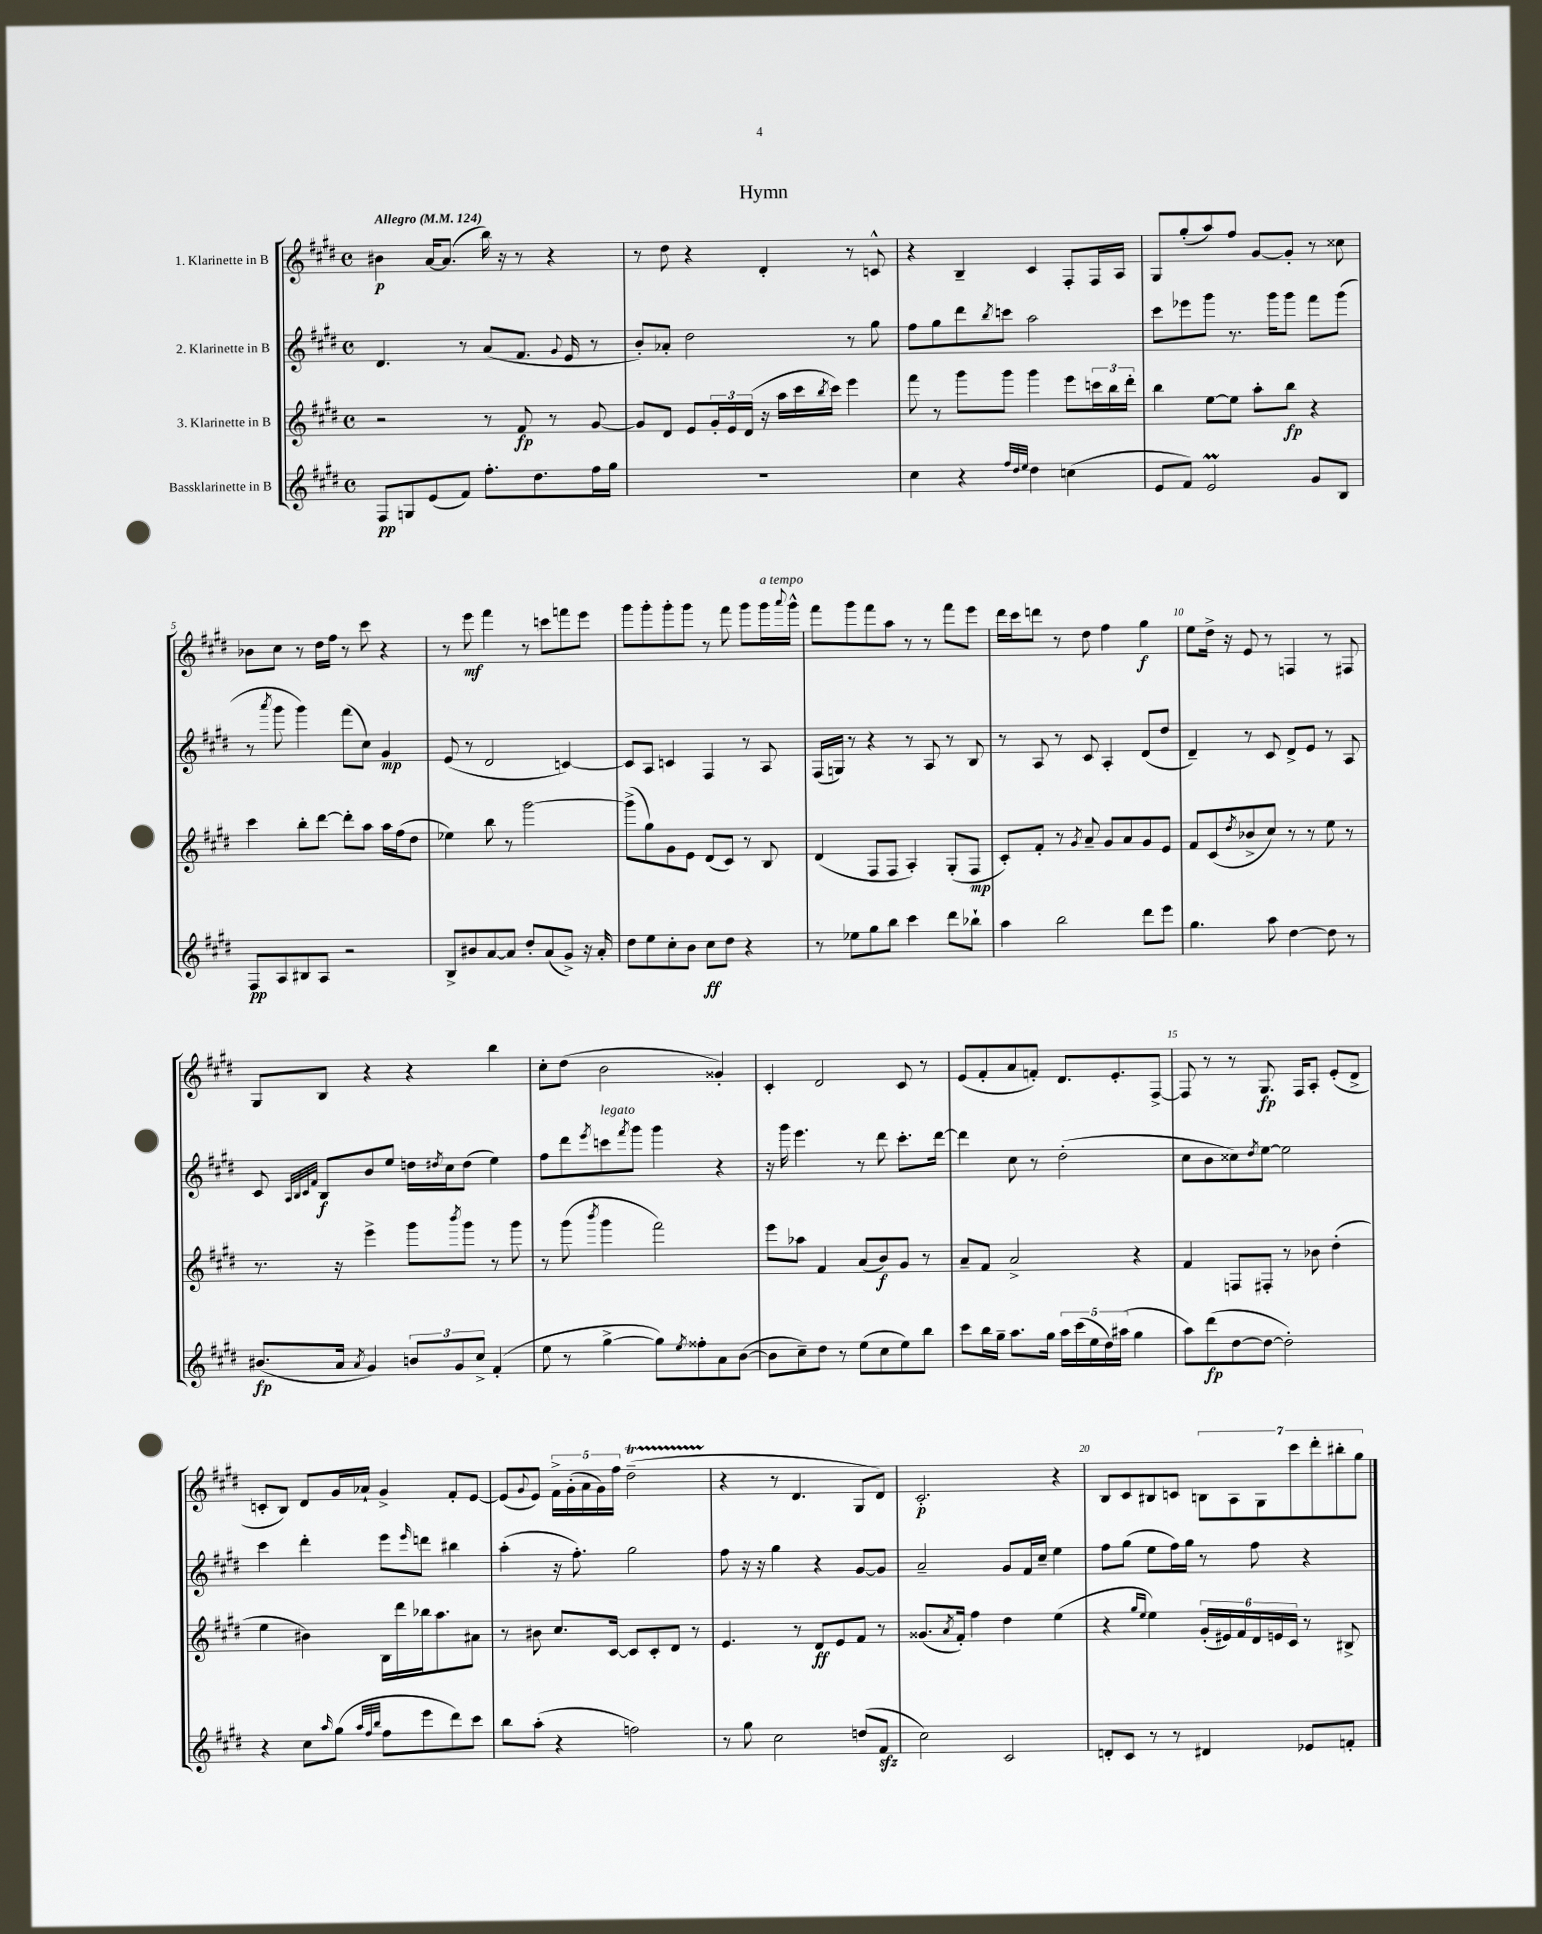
\header { title = "Hymn" }
<<
\new StaffGroup <<
\new Staff = "s0" \with { instrumentName = "1. Klarinette in B" } {
    \clef treble \key e \major \defaultTimeSignature \time 4/4 \tempo "Allegro" 4 = 124
    bis'4\p a'16~ a'8.( b''16) r16 r8 r4 |
    r8 dis''8 r4 dis'4-. r8 c'8-^ |
    r4 b4-- cis'4 fis8-. fis16 a16 |
    gis8 gis''8-.( a''8) fis''8 gis'8~ gis'8-. r8 cisis''8 |
    bes'8 cis''8 r8 dis''16 fis''16 r8 cis'''8 r4 |
    r8 e'''8\mf fis'''4 r8 c'''8 f'''8 e'''8 |
    gis'''8 gis'''8-. gis'''8-. gis'''8 r8 fis'''8 gis'''8 gis'''16^\markup { \italic "a tempo" } \appoggiatura { a'''8 } gis'''16-^ |
    fis'''8 gis'''8 fis'''8 a''8 r8 r8 fis'''8 e'''8 |
    dis'''16 cis'''16 d'''8 r8 dis''8 fis''4 gis''4\f |
    e''8 dis''16-> r16 e'8 r8 f4 r8 fis8 |
    gis8 b8 r4 r4 b''4 |
    cis''8-. dis''8( b'2 gisis'4-.) |
    cis'4-. dis'2 cis'8 r8 |
    e'8( fis'8-. a'8 f'8-.) dis'8. e'8.-. fis8~-> |
    fis8 r8 r8 gis8.\fp fis16 a8-. e'8-.( dis'8-> |
    c'8-. b8) dis'8 gis'16 aes'16-! gis'4-> fis'8-. e'8~ |
    e'8( \appoggiatura { gis'8 } e'8) \tuplet 5/4 { fis'16-> gis'16-.( a'16 gis'16) fis''16 } dis''2--\startTrillSpan( |
    r4\stopTrillSpan r8 dis'4. gis8 dis'8) |
    cis'2.-.\p r4 |
    b8 cis'8 bis8 c'8 \tuplet 7/4 { b8 a8 gis8 cis'''8 dis'''8-. bis''8-. gis''8 } \bar "|." |
}
\new Staff = "s1" \with { instrumentName = "2. Klarinette in B" } {
    \clef treble \key e \major \defaultTimeSignature \time 4/4
    dis'4. r8 a'8( fis'8. \appoggiatura { gis'8 } e'16 r8 |
    b'8-.) aes'8-. dis''2 r8 gis''8 |
    fis''8 gis''8 dis'''8 \acciaccatura { b''8 } c'''8 a''2 |
    cis'''8 ees'''8 gis'''8 r8. gis'''16 gis'''8 fis'''8 gis'''8( |
    r8 \acciaccatura { a'''8 } gis'''8 gis'''4) fis'''8( cis''8) gis'4\mp |
    e'8( r8 dis'2 c'4~) |
    c'8 a8 c'4 fis4 r8 a8 |
    fis16( g16) r8 r4 r8 a8 r8 b8 |
    r8 a8 r8 cis'8 a4-. dis'8( dis''8 |
    dis'4--) r8 cis'8 dis'8-> e'8 r8 a8 |
    cis'8 \grace { a32 b32 cis'32 fis'32 } b8\f b'8 e''8 d''16 \acciaccatura { dis''8 } cis''16 dis''8( e''4) |
    fis''8 dis'''8 \acciaccatura { e'''8 } c'''8^\markup { \italic "legato" } \acciaccatura { fis'''8 } gis'''8 gis'''4 r4 |
    r16 gis'''16 e'''4. r8 dis'''8 cis'''8.-. dis'''16~ |
    dis'''4 cis''8 r8 dis''2-.( |
    cis''8 b'8 cisis''8) \acciaccatura { dis''8 } e''8~ e''2 |
    cis'''4 dis'''4-. e'''8 \grace { e'''16 } d'''8 bis''4 |
    a''4-.( r16 fis''8.-.) gis''2 |
    fis''8 r16 r16 gis''4 r4 gis'8~ gis'8 |
    a'2-- gis'8 fis'16 cis''16-- e''4 |
    fis''8 gis''8( e''8 fis''16) gis''16 r8 fis''8 r4 \bar "|." |
}
\new Staff = "s2" \with { instrumentName = "3. Klarinette in B" } {
    \clef treble \key e \major \defaultTimeSignature \time 4/4
    r2 r8 fis'8\fp r8 gis'8~ |
    gis'8 dis'8 e'8 \tuplet 3/2 { gis'16-. e'16 dis'16( } r16 a''16 cis'''16 \acciaccatura { b''8 } cis'''16) e'''4 |
    fis'''8 r8 gis'''8 gis'''8 gis'''4 e'''8 \tuplet 3/2 { c'''16 b''16 dis'''16-. } |
    b''4 e''8~ e''8 a''8-. b''8\fp r4 |
    cis'''4 b''8-. dis'''8~ dis'''8-. a''8 a''16 fis''16( dis''8 |
    ees''4) b''8 r8 gis'''2~ |
    gis'''8->( gis''8) gis'8 e'8 dis'8( cis'8) r8 b8 |
    dis'4( fis8 fis8 a4-.) gis8-.( fis8\mp |
    cis'8-.) fis'8-. r8 \acciaccatura { gis'8 } a'8-- gis'8 a'8 gis'8 e'8 |
    fis'8 cis'8( \acciaccatura { dis''8 } bes'8-> cis''8) r8 r8 e''8 r8 |
    r8. r16 e'''4-> gis'''8 \acciaccatura { b'''8 } gis'''8 r8 gis'''8 |
    r8 gis'''8( \acciaccatura { b'''8 } gis'''4 fis'''2) |
    e'''8 aes''8 fis'4 a'8( b'8\f) gis'8 r8 |
    a'8-- fis'8 a'2-> r4 |
    fis'4 f8 fis8-. r8 bes'8 dis''4-.( |
    e''4 bis'4) b16 dis'''16 bes''16 a''8. ais'8 |
    r8 bis'8 cis''8. cis'16~ cis'8 cis'8-. dis'8 r8 |
    e'4. r8 dis'8\ff e'8 fis'8 r8 |
    gisis'8.( \acciaccatura { a'8 } fis'16-.) fis''4 dis''4 e''4( |
    r4 \grace { gis''16 e''16 } e''4) \tuplet 6/4 { gis'16-.( eis'16) fis'16 dis'16 e'16 cis'16 } r8 bis8-> \bar "|." |
}
\new Staff = "s3" \with { instrumentName = "Bassklarinette in B" } {
    \clef treble \key e \major \defaultTimeSignature \time 4/4
    fis8\pp g8 e'8( fis'8) fis''8.-. dis''8. fis''16 gis''16 |
    R1 |
    cis''4 r4 \grace { fis''32 dis''32 e''32 } dis''4 c''4( |
    e'8 fis'8) e'2\prall gis'8 b8 |
    fis8\pp a8 bis8 a8 r2 |
    b8-> bis'8 a'8~ a'8 dis''8-. a'8( gis'8->) r16 a'16-. |
    dis''8 e''8 cis''8-. b'8 cis''8\ff dis''8 r4 |
    r8 ees''8 gis''8 b''8 cis'''4 dis'''8 bes''8-! |
    a''4 b''2 dis'''8 e'''8 |
    gis''4. a''8 dis''4~ dis''8 r8 |
    bis'8.\fp( a'16 \acciaccatura { a'8 } gis'4) \tuplet 3/2 { b'8 gis'8 cis''8-> } fis'4-.( |
    e''8 r8 gis''4~-> gis''8) \acciaccatura { e''8 } fisis''8-. a'8 b'8~( |
    b'8 cis''8--) dis''8 r8 e''8( cis''8 e''8) b''8 |
    cis'''8 b''16 gis''16-- a''8. gis''16 \tuplet 5/4 { a''16 cis'''16( e''16 dis''16) ais''16( } gis''4 |
    a''8) dis'''8\fp( dis''8~ dis''8~ dis''2-.) |
    r4 cis''8 \grace { a''16 } gis''8( \grace { a''32 fis''32 b''32 } fis''8 e'''8 dis'''8) cis'''8 |
    b''8 a''8-.( r4 f''2) |
    r8 gis''8 cis''2 d''8( fis'8\sfz |
    cis''2) cis'2 |
    d'8-. cis'8 r8 r8 dis'4 ees'8 f'8-. \bar "|." |
}
>>
>>
\layout { \context { \Score \override BarNumber.break-visibility = ##(#f #t #t) barNumberVisibility = #(every-nth-bar-number-visible 5) } }
